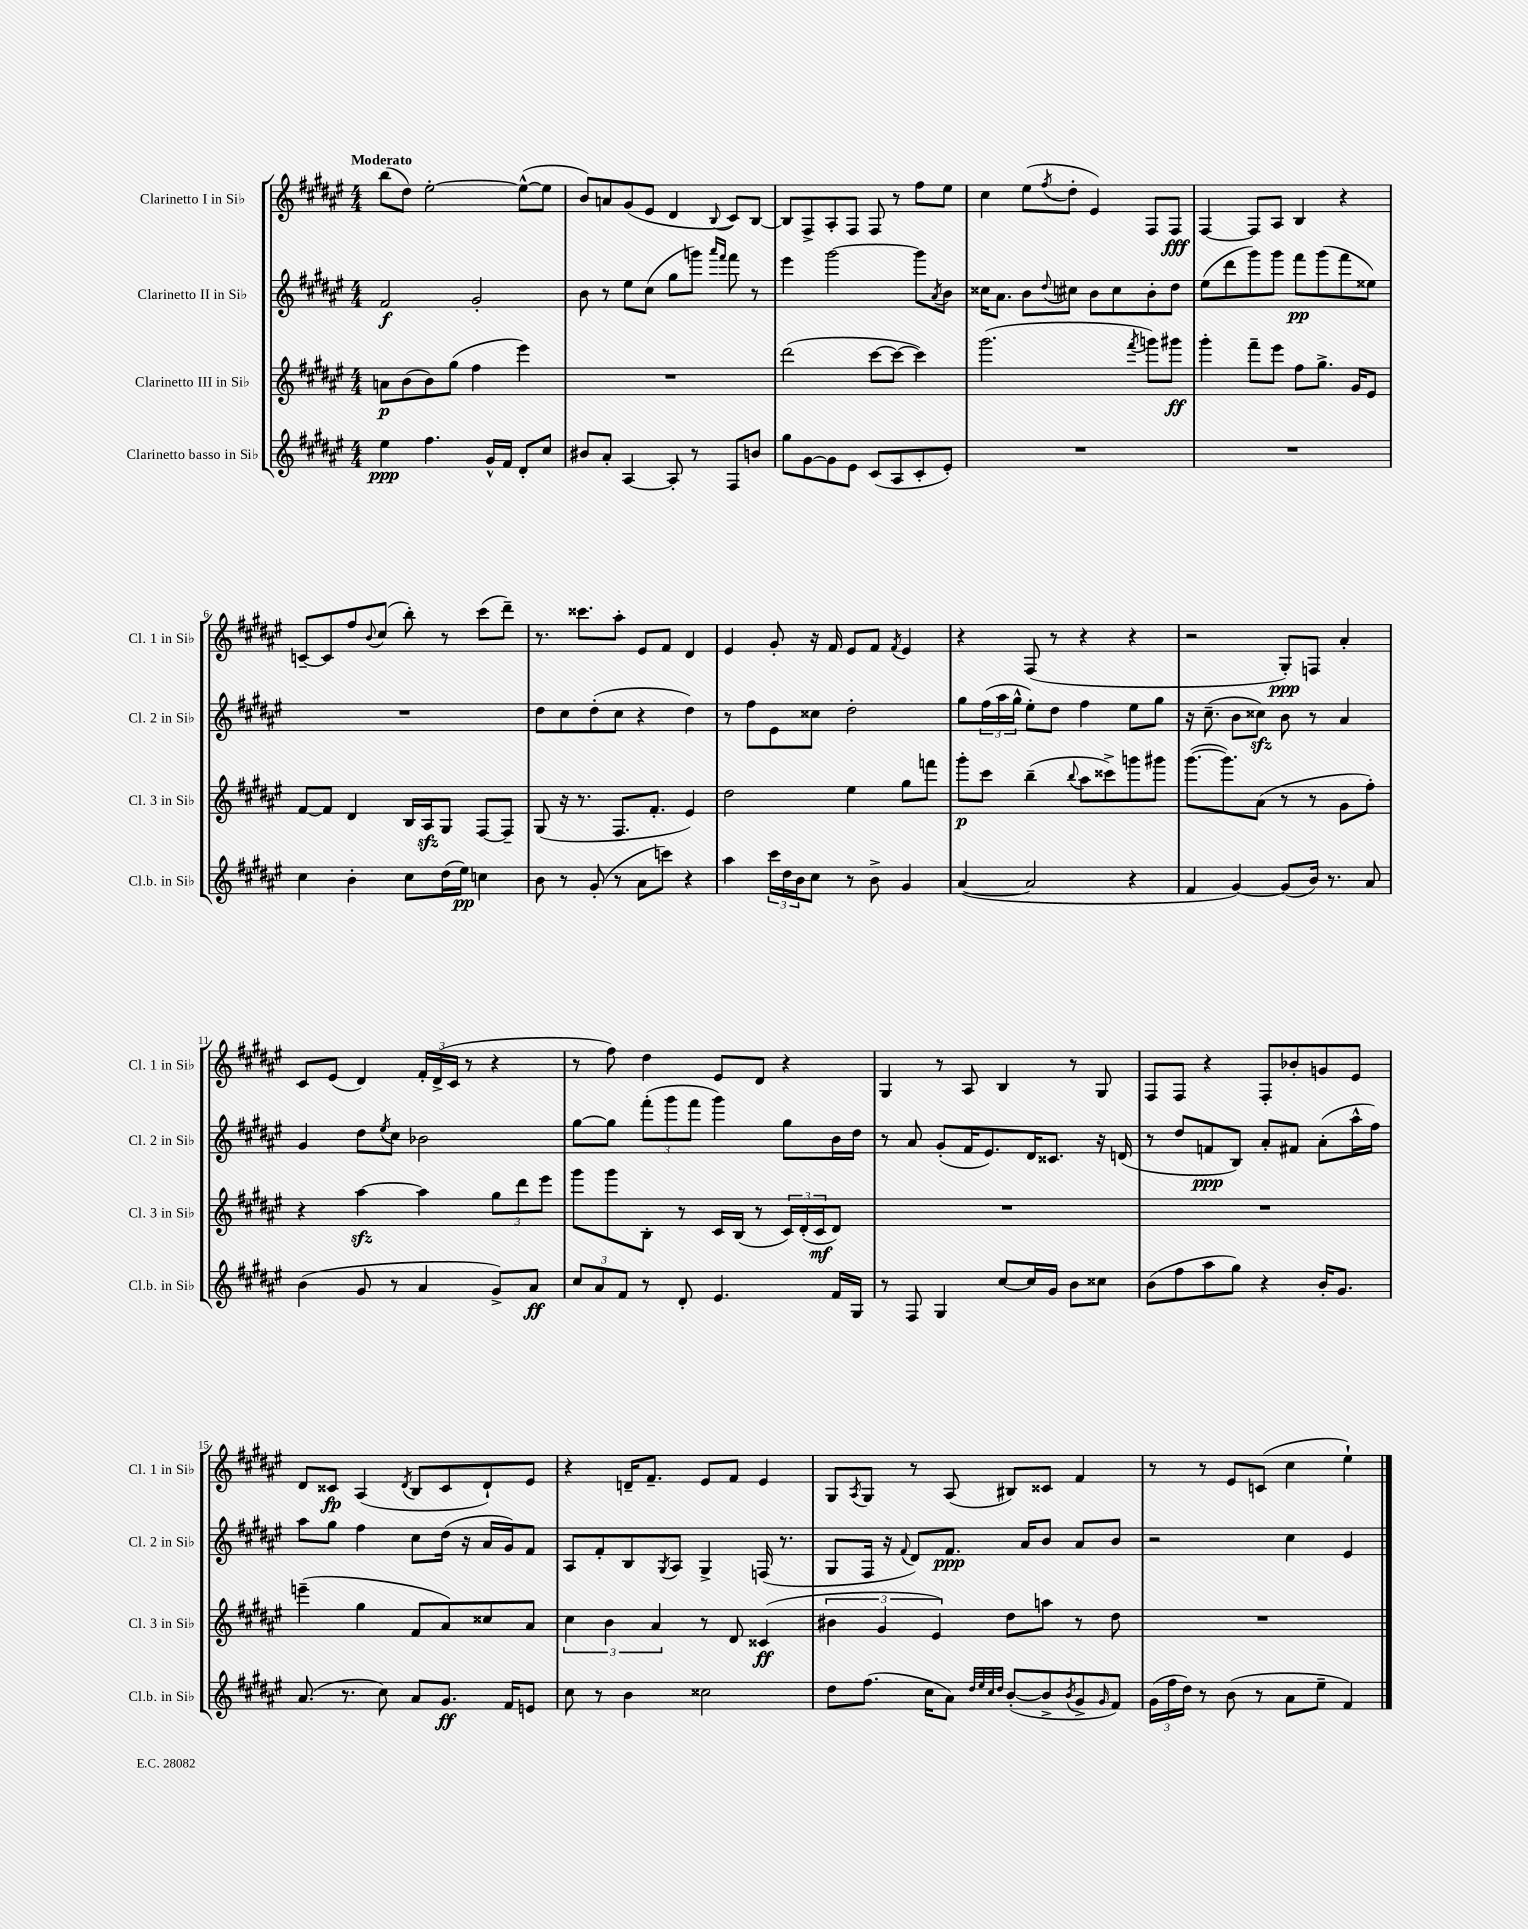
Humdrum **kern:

**kern	**kern	**kern	**kern
*staff4	*staff3	*staff2	*staff1
*clefG2	*clefG2	*clefG2	*clefG2
*k[f#c#g#d#a#e#]	*k[f#c#g#d#a#e#]	*k[f#c#g#d#a#e#]	*k[f#c#g#d#a#e#]
*M4/4	*M4/4	*M4/4	*M4/4
4ee#	8a	2f#	(8bb
.	(8b	.	8dd#)
4.ff#	8b)	.	[2ee#'
.	(8gg#	.	.
.	4ff#	2g#'	.
16g#^^	.	.	.
16f#	.	.	.
8d#'	4eee#)	.	(8ee#^^_
8cc#	.	.	8ee#]
=	=	=	=
8b#	1r	8b	8b)
8a#'	.	8r	8a
[4A#	.	8ee#	(8g#
.	.	(8cc#	8e#
8A#']	.	8gg#	4d#
8r	.	8ggg)	.
.	.	16qqaaa#	.
.	.	16qqfff#	8qqB
8F#	.	8fff#	8c#)
8b	.	8r	[8B
=	=	=	=
8gg#	(2ddd#	4eee#	8B]
[8g#	.	.	8F#^
8g#]	.	[2ggg#	8A#'
8e#	.	.	8F#
(8c#	[8ccc#	.	8F#
8A#	8ccc#_	.	8r
8c#'	4ccc#])	8ggg#]	8ff#
.	.	8qa#	.
8e#')	.	8b	8ee#
=	=	=	=
1r	(2.ggg#	16cc##	4cc#
.	.	8.a#	.
.	.	8b	(8ee#
.	.	8qqdd#	8qff#
.	.	8cc#	8dd#'
.	.	8b	4e#)
.	.	8cc#	.
.	8qfff#	.	.
.	8ggg)	8b'	8F#
.	8ggg#	8dd#	8F#
=	=	=	=
1r	4ggg#'	(8ee#	[4F#
.	.	8ddd#	.
.	8fff#~	8ggg#)	8F#]
.	8eee#	8ggg#	8A#
.	8ff#	8fff#	4B
.	8.gg#^	(8ggg#	.
.	.	8fff#	4r
.	16g#	.	.
.	8e#	8ee##)	.
=	=	=	=
4cc#	[8f#	1r	[8c~
.	8f#]	.	8c]
4b'	4d#	.	8ff#
.	.	.	8qqb
.	.	.	(8cc#
8cc#	16B	.	8bb')
.	16A#	.	.
(16dd#	8G#	.	8r
16ee#)	.	.	.
4cc	[8F#	.	(8ccc#
.	8F#~]	.	8ddd#~)
=	=	=	=
8b	(8G#	8dd#	8.r
8r	16r	8cc#	.
.	8.r	.	8.ccc##
(8g#'	.	(8dd#'	.
8r	8.F#	8cc#	8aa#'
8a#	.	4r	8e#
.	8.f#'	.	.
8ccc)	.	.	8f#
4r	4e#)	4dd#)	4d#
=	=	=	=
4aa#	2dd#	8r	4e#
.	.	8ff#	.
24ccc#	.	8e#	8g#'
24dd#	.	.	.
24b	.	.	.
8cc#	.	8cc##	16r
.	.	.	16f#
8r	4ee#	2dd#'	8e#
8b^	.	.	8f#
.	.	.	8qf#
4g#	8gg#	.	4e#
.	8fff	.	.
=	=	=	=
([4a#	8ggg#'	8gg#	4r
.	8ccc#	(24ff#	.
.	.	24aa#	.
.	.	24gg#^^	.
2a#]	(4bb~	8ee#')	(8F#
.	.	8dd#	8r
.	8qqbb	.	.
.	8aa#	4ff#	4r
.	8ccc##^)	.	.
4r	8ggg	8ee#	4r
.	8ggg#	8gg#	.
=	=	=	=
4f#	([8.ggg#	16r	2r
.	.	(8.cc#~	.
.	8.ggg#])	.	.
[4g#)	.	8b	.
.	(8a#	8cc##)	.
(8g#]	8r	8b	8G#')
16b)	8r	8r	8F
8.r	.	.	.
.	8g#	4a#	4a#'
8a#	8ff#')	.	.
=	=	=	=
(4b	4r	4g#	8c#
.	.	.	(8e#
8g#	[4aa#	8dd#	4d#)
.	.	8qee#	.
8r	.	8cc#	.
4a#	4aa#]	2b-	24f#'
.	.	.	(24d#^
.	.	.	24c#
.	.	.	8r
8g#^)	12gg#	.	4r
.	12ddd#	.	.
8a#	.	.	.
.	12eee#	.	.
=	=	=	=
12cc#	8ggg#	[8gg#	8r
12a#	.	.	.
.	8ggg#	8gg#]	8ff#)
12f#	.	.	.
8r	8B'	(12fff#'	4dd#
.	.	12ggg#	.
8d#'	8r	.	.
.	.	12fff#	.
4.e#	16c#	4ggg#)	8e#
.	(16B	.	.
.	8r	.	8d#
.	24c#)	8gg#	4r
.	(24d#'	.	.
.	24c#	.	.
16f#	8d#)	16b	.
16G#	.	16dd#	.
=	=	=	=
8r	1r	8r	4G#
8F#	.	8a#	.
4G#	.	(8g#'	8r
.	.	16f#	8A#
.	.	8.e#)	.
[8cc#	.	.	4B
16cc#]	.	16d#	.
16g#	.	8.c##	.
8b	.	.	8r
8cc##	.	16r	8G#
.	.	(16d	.
=	=	=	=
(8b	1r	8r	8F#
8ff#	.	8dd#	8F#
8aa#	.	8f	4r
8gg#)	.	8B)	.
4r	.	8a#'	8F#'
.	.	8f#	8b-'
16b'	.	(8a#'	8g
8.g#	.	.	.
.	.	16aa#^^	8e#
.	.	16ff#)	.
=	=	=	=
(8.a#	(4eee~	8aa#	8d#
.	.	8gg#	8c##
8.r	.	.	.
.	4gg#	4ff#	(4A#
8cc#)	.	.	.
.	.	.	8qd#
8a#	8f#	8cc#	8B
8.g#	8a#)	(16dd#	8c##
.	.	16r	.
.	8cc##	16a#	8d#`)
16f#	.	16g#)	.
8e	8a#	8f#	8e#
=	=	=	=
8cc#	6cc#	8A#	4r
8r	.	8f#'	.
.	6b	.	.
4b	.	8B	16d~
.	.	.	8.f#~
.	6a#	.	.
.	.	8qG#	.
.	.	8A#	.
2cc##	8r	4G#^	8e#
.	8d#	.	8f#
.	(4c##	(16F	4e#
.	.	8.r	.
=	=	=	=
8dd#	6b#	8G#	8G#
.	.	.	8qA#
(8.ff#	.	16F#	8G#
.	6g#	.	.
.	.	16r	.
.	.	8qqf#	.
.	.	8d#)	8r
16cc#	.	.	.
.	6e#)	.	.
8a#)	.	8.f#	(8A#
32qqdd#	.	.	.
32qqee#	.	.	.
32qqcc#	.	.	.
32qqdd#	.	.	.
([8b'	8dd#	.	8B#)
.	.	16a#	.
8b^]	8aa	8b	8c##
8qb	.	.	.
8g#^	8r	8a#	4f#
16qqg#	.	.	.
8f#)	8dd#	8b	.
=	=	=	=
(24g#	1r	2r	8r
24ff#	.	.	.
24dd#)	.	.	.
8r	.	.	8r
(8b	.	.	8e#
8r	.	.	(8c
8a#	.	4cc#	4cc#
8ee#~	.	.	.
4f#)	.	4e#	4ee#`)
==	==	==	==
*-	*-	*-	*-
